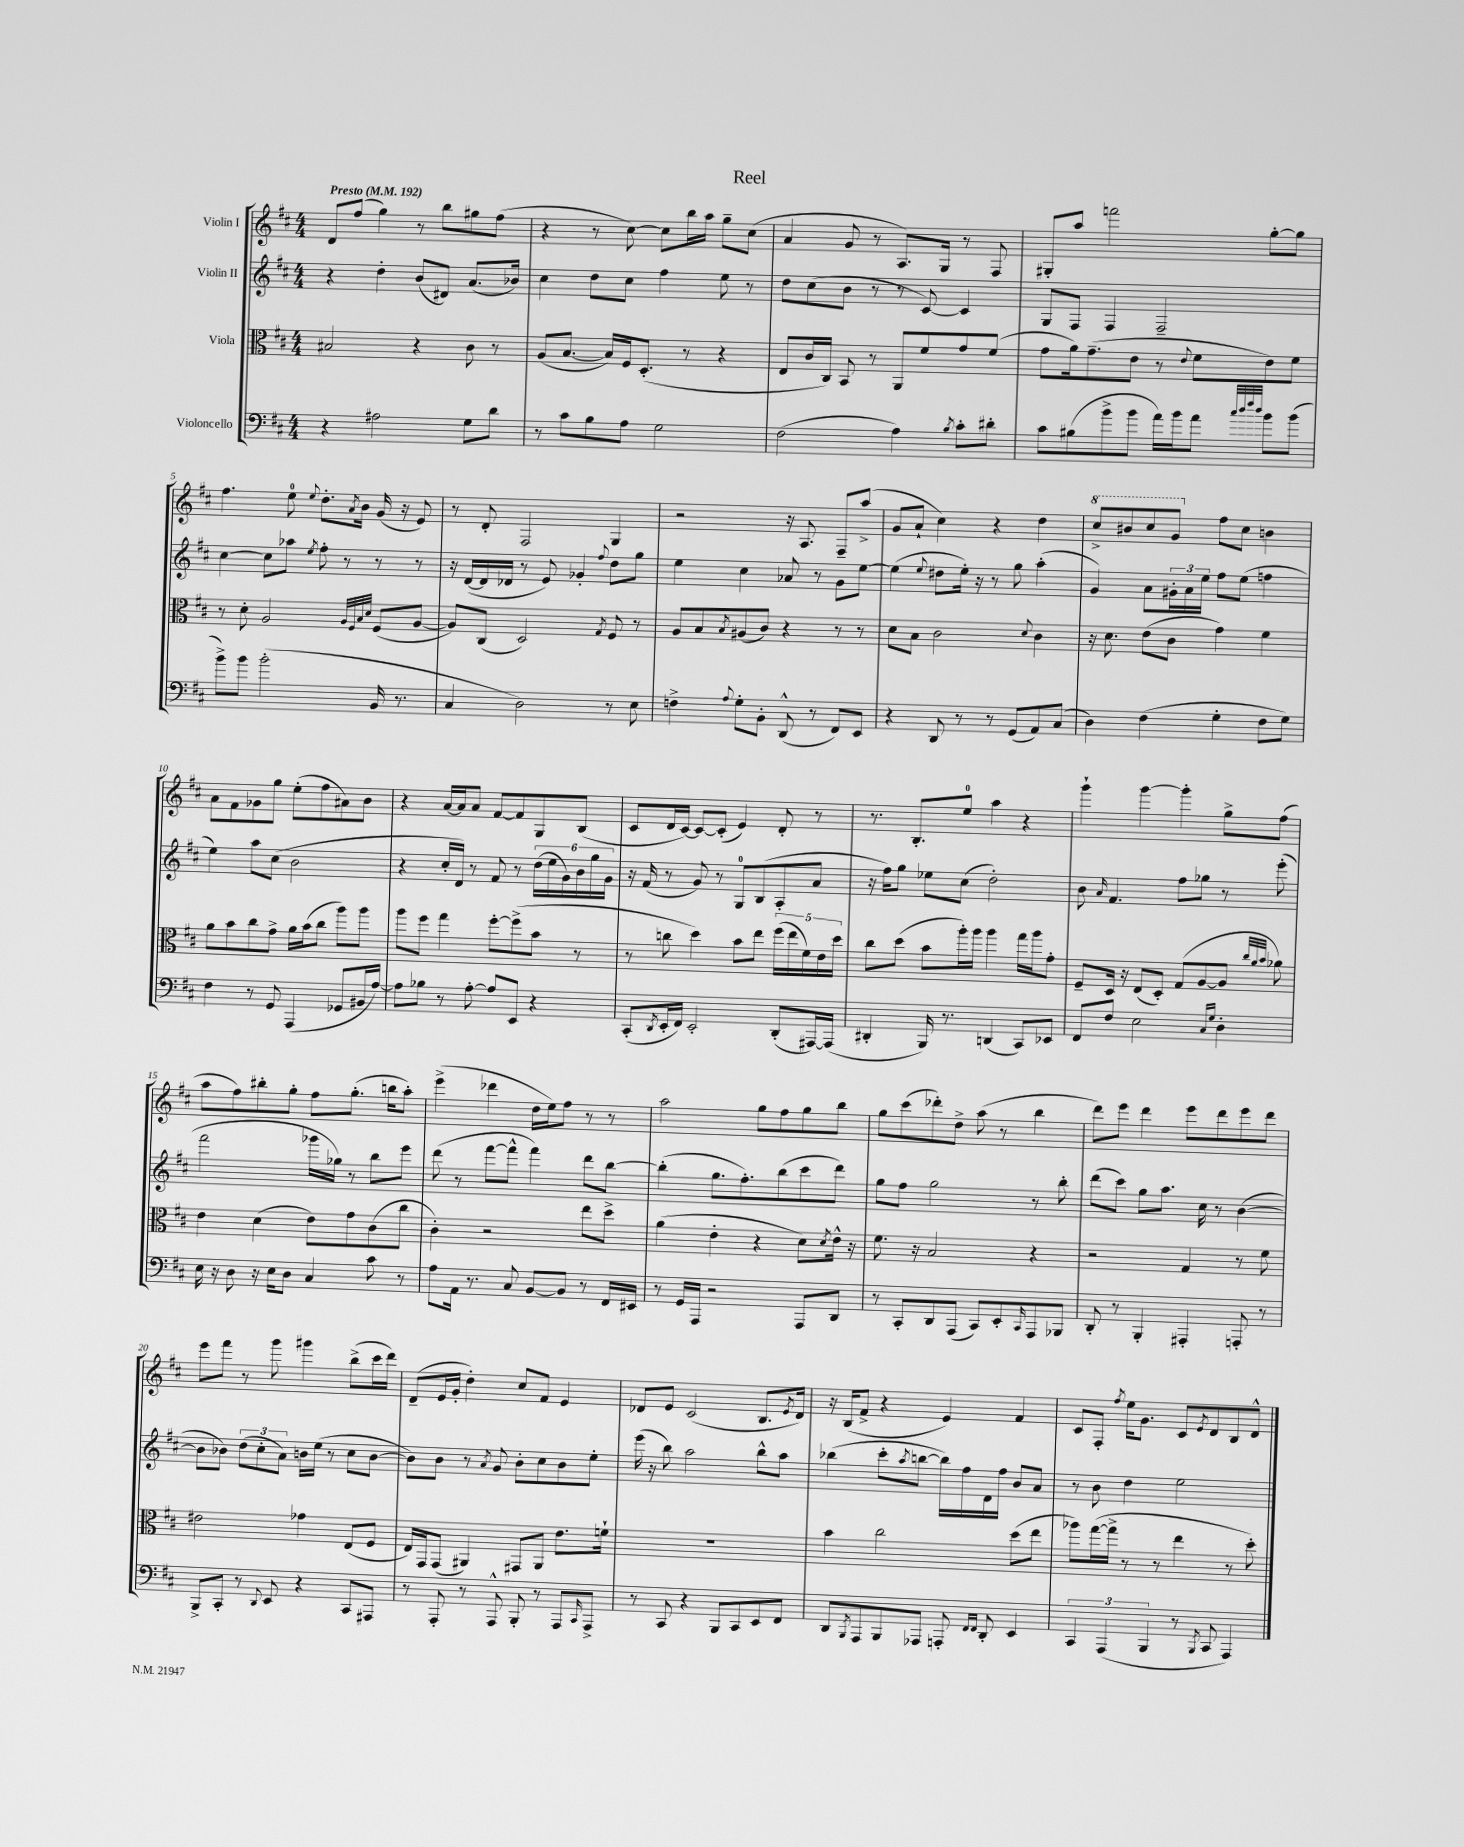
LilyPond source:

\header { title = "Reel" }
<<
\new StaffGroup <<
\new Staff = "s0" \with { instrumentName = "Violin I" } {
    \clef treble \key d \major \numericTimeSignature \time 4/4 \tempo "Presto" 4 = 192
    d'8 fis''8( g''4) r8 b''8 gis''8 fis''8( |
    r4 r8 cis''8~) cis''8 b''16 a''16 g''8-- cis''8( |
    a'4 g'8 r8 a8.) g16 r8 fis8 |
    gis8-. a''8 f'''2 g''8~-. g''8 |
    fis''4. e''8-0 \appoggiatura { e''8 } d''8.-. \acciaccatura { a'8 } b'16 g'16( r16 e'8) |
    r8 d'8-. fis2 g4 |
    r2 r16 a8. fis8-- a''8->( |
    g'8 a'8-! cis''4) r4 d''4 |
    \ottava #1 cis'''8-> bis''8 cis'''8 g''8 \ottava #0 fis''8 cis''8 b'!4 |
    a'8 fis'8 ges'8 g''8 e''8-.( fis''8 ais'8) b'8 |
    r4 a'16~ a'16 a'8 fis'8~ fis'8 g8 b8( |
    cis'8 d'16 cis'16~) cis'8~ cis'8-.( e'4) d'8-. r8 |
    r8. b8.-. e''8-0 a''4 r4 |
    g'''4-! g'''4~ g'''4-. g''8-> fis''8( |
    a''8 fis''8) bis''8-. g''8-. fis''8 g''8.-.( b''16 a''8-.) |
    e'''4->( des'''4 d''16 e''16) fis''8 r8 r8 |
    a''2 g''8 fis''8 g''8 b''8 |
    g''8 cis'''8( des'''8-.) d''8-> a''8( r8 b''4 |
    d'''8) e'''8 d'''4 e'''8 d'''8 e'''8 d'''8 |
    e'''8 fis'''8 r8 g'''8 gis'''4 b''8->( cis'''16 d'''16) |
    d'8--( e'16 g'16-. d''4-.) cis''8 fis'8 e'4 |
    des'8 e'8 cis'2( b8. \acciaccatura { e'8 } des'16) |
    r16 b16( fis'8-> r4 e'4) fis'4 |
    cis'8 fis8-. \acciaccatura { fis''8 } e''16 g'8. cis'8 \acciaccatura { e'8 } d'8 b8 d'8-^ \bar "|." |
}
\new Staff = "s1" \with { instrumentName = "Violin II" } {
    \clef treble \key d \major \numericTimeSignature \time 4/4
    r4 d''4-. b'8( dis'8) a'8.( bes'16) |
    cis''4 d''8 cis''8 fis''4 e''8 r8 |
    d''8 cis''8( b'8 r8 r8 cis'8~) cis'4 |
    g8 fis8 fis4 fis2-- |
    cis''4~ cis''8 aes''8 \acciaccatura { e''8 } fis''8-. r8 r8 r8 |
    r16 d'16~( d'16 des'16 r8 e'8) ges'4-. \appoggiatura { fis''8 } d''8 g''8 |
    e''4 cis''4 aes'8 r8 g'8 e''8~ |
    e''4( \appoggiatura { e''8 } dis''8 e''16-.) r16 r8 g''8 a''4-.( |
    g'4) a'8 \tuplet 3/2 { gis'16-. a'16 e''16 } fis''8 e''8( f''4 |
    e''4) a''8 cis''8( b'2 |
    r4 cis''16-. d'16) r8 fis'8 r8 \tuplet 6/4 { d''16( e''16 g'16) b'16 g''16 g'16 } |
    r16 fis'16( r8 g'8) r8 g8-0 b8( a8-. a'8 |
    r16 fis''16) g''8 ees''8 cis''8( d''2-.) |
    b'8 \grace { a'16 } fis'4. fis''8 ges''8 r8 e'''8-.( |
    fis'''2 ges'''16 ges''16) r8 b''8 e'''8 |
    d'''8( r8 fis'''8~ fis'''8-^ fis'''4) d'''8 b''8~ |
    b''4-.( g''8. fis''8.-.) b''8( cis'''8 d'''8) |
    g''8 fis''8 g''2 r8 b''8-. |
    d'''8( cis'''8) g''8 a''8. cis''16 r8 b'4~( |
    b'8 bes'8) \tuplet 3/2 { d''8( cis''8-. a'8) } b'16 e''16( r8 cis''8 b'8~ |
    b'8) b'8 r8 \acciaccatura { a'8 } g'8 b'8-. cis''8 b'8 e''8-. |
    e'''16( r16 b''8) a''2 b''8-^ a''8 |
    bes''4( cis'''8-. \acciaccatura { a''8 } b''8~ b''16) fis''16 d'16 fis''16 b'8 a'8 |
    r8 b'8 d''4 e''2 \bar "|." |
}
\new Staff = "s2" \with { instrumentName = "Viola" } {
    \clef alto \key d \major \numericTimeSignature \time 4/4
    bis2 r4 cis'8 r8 |
    a8( b8.~ b16) fis16 d8.-.( r8 r4 |
    e8 cis'16 cis16) b,8 r8 a,8 fis'8 g'8 fis'8( |
    g'8 a'16) g'8.--( e'8 r8 \appoggiatura { e'8 } fis'8 e'8) fis'8 |
    r8 d'8-. a2 \grace { a32 fis32 b32 d'32 } fis8( a8~ |
    a8) cis8( d2) \acciaccatura { g8 } fis8 r8 |
    a8 b8 \acciaccatura { b8 } ais8( cis'8) r4 r8 r8 |
    d'8 b8 cis'2 \appoggiatura { d'8 } cis'4 |
    r16 d'8. e'8( cis'8 g'4) fis'4 |
    a'8 b'8 cis''8 g'8-> a'16 b'16( cis''8 a''8) a''8 |
    a''8 fis''8 g''4 fis''8~-. fis''8->( b'8 r8 |
    r8 c''8 d''4) b'8 e''8 \tuplet 5/4 { fis''16( e''16 fis'16) e'16 d''16 } |
    cis''8 d''8( b'8 a''16-.) a''16 a''4 g''16 a''16 g'8-. |
    fis8-- d16 r16 e8( d8-.) g8( a8~ a8 \grace { cis''32 a'32 b'32 } aes'8) |
    e'4 d'4( e'8) g'8 cis'8( cis''8 |
    cis'4-.) r2 e''8 d''8-> |
    a'4( e'4-. r4 d'8) \acciaccatura { d'8 } e'16-^ r16 |
    fis'8. r16 b2 r4 |
    r2 g4 r8 fis'8 |
    eis'2 ges'4 e8( fis8 |
    e16) g,16 g,8( ais,4) gis,8 ais,8 e'8. f'16-! |
    R1 |
    b'4 cis''2 d''8( e''8 |
    aes''8) g''16~( g''16-> r8 r8 e''4 r8 d''8-.) \bar "|." |
}
\new Staff = "s3" \with { instrumentName = "Violoncello" } {
    \clef bass \key d \major \numericTimeSignature \time 4/4
    r4 ais2 g8 d'8 |
    r8 cis'8 b8 a8 g2 |
    fis2( a4) \acciaccatura { b8 } cis'8-. dis'8-. |
    cis'8 bis8( b'8-> b'8 a'16) b'16 a'8 \grace { cis''32 d''32 fis''32 d''32 } b'8 b'8( |
    b'8->) b'8 b'2-.( b,16 r8. |
    cis4 d2) r8 e8 |
    f4-> \appoggiatura { a8 } g8-. b,8-. d,8-^( r8 fis,8) e,8 |
    r4 d,8 r8 r8 g,8( a,8) cis8( |
    d4) fis4( g4-. fis8 g8) |
    fis4 r8 g,8 a,,4( ges,8 bis,16 a16~) |
    a8 bes8 r8 a8~-. a8 e,8 r4 |
    cis,8-.( \acciaccatura { d,8 } e,16-. fis,16) e,2-. d,8-.( ais,,16~) ais,,16( |
    dis,4-. b,,16) r8. d,4( cis,8) ees,8 |
    fis,8 fis8 e2 \grace { cis16 g16 } d4-. |
    e16 r16 d8 r16 e16 d8 cis4 cis'8 r8 |
    a8 a,16 r8. cis8 b,8~ b,8 r8 fis,16 eis,16 |
    r8 g,16 a,,16 r2 a,,8 d,8 |
    r8 cis,8-. d,8 a,,8( cis,8) e,8-. \grace { cis,16 } a,,8 bes,,8 |
    d,8-. r8 b,,4-. ais,,4-. a,,8-. r8 |
    b,,8-> cis,8-. r8 \appoggiatura { d,8 } e,8 r4 cis,8 ais,,8 |
    r8 a,,8-. r8 a,,8-^ b,,8-. r8 a,,8 \grace { cis,16 } a,,8-> |
    r8 cis,8 r4 b,,8 cis,8 e,8 fis,8 |
    d,8 \acciaccatura { b,,8 } a,,8 b,,8 aes,,8 a,,8-. \grace { fis,16 fis,16 } d,8-. e,4 |
    \tuplet 3/2 { cis,4 a,,4( b,,4 } r8 \acciaccatura { b,,8 } cis,8 a,,4) \bar "|." |
}
>>
>>
